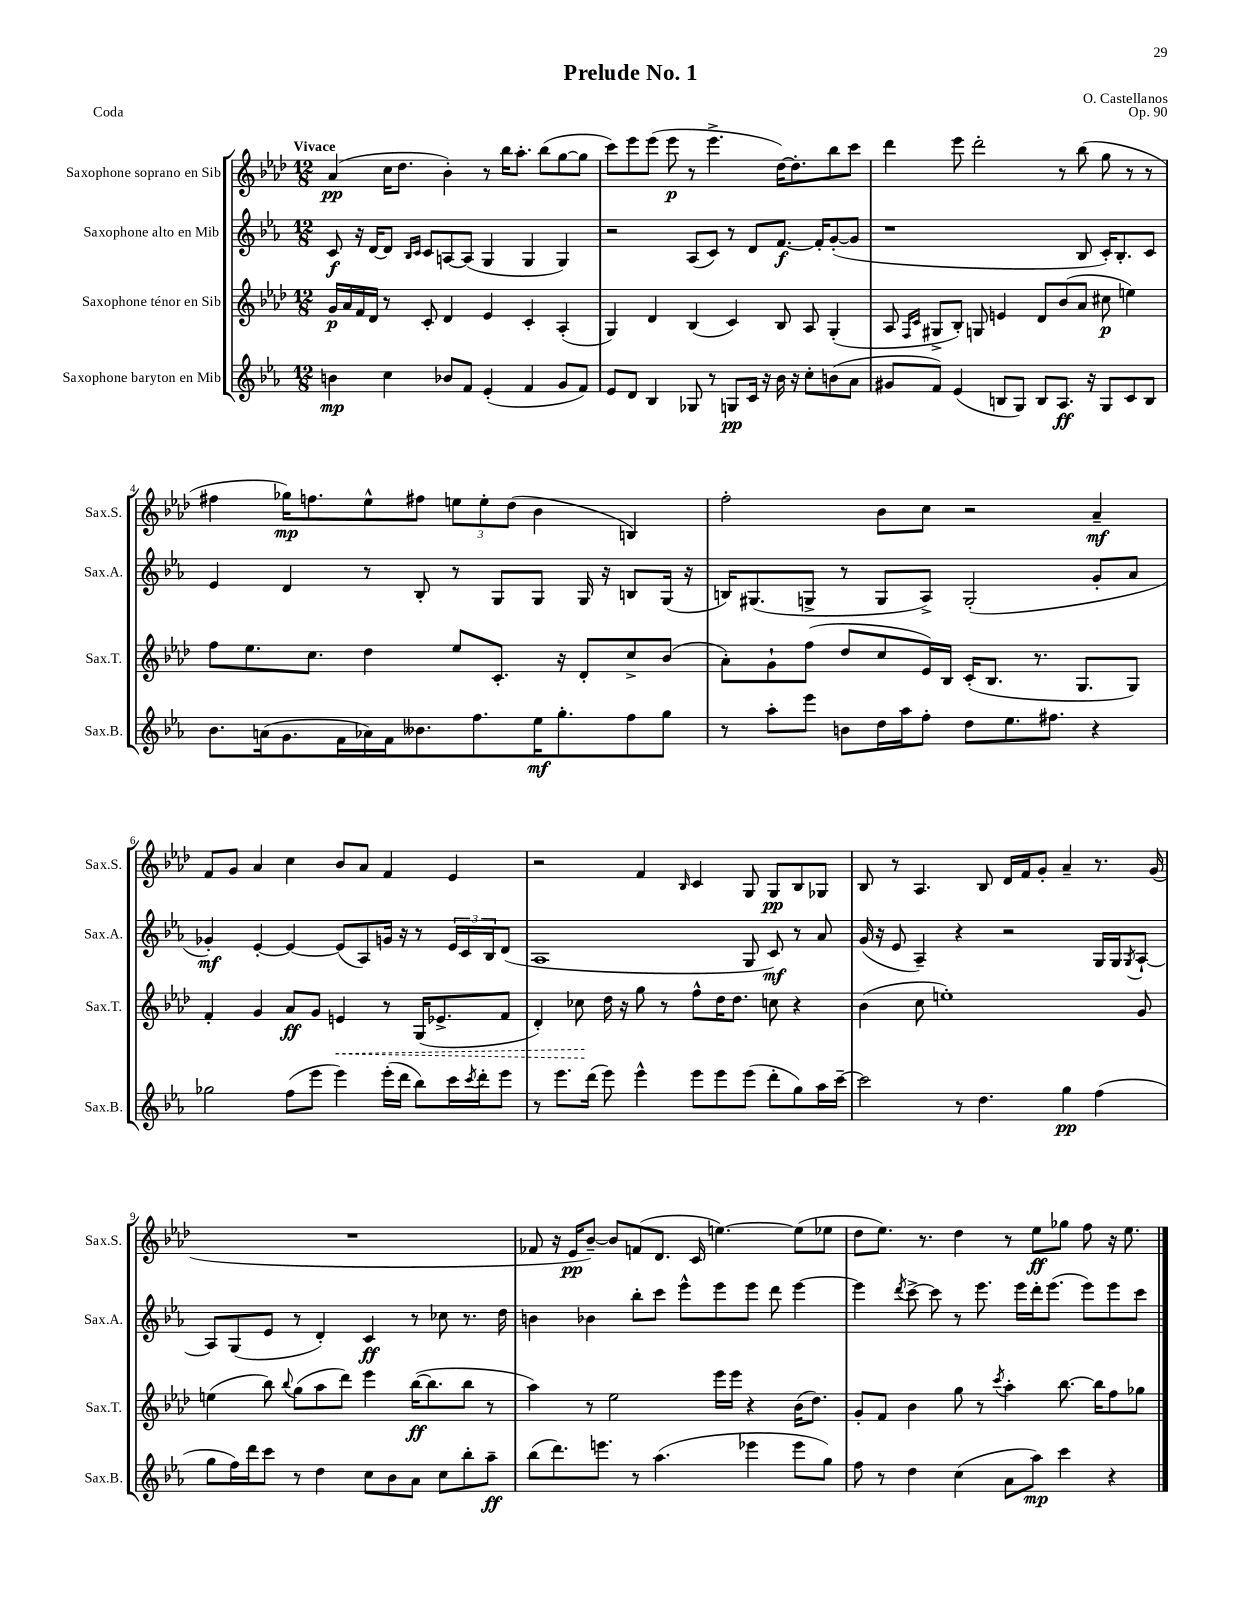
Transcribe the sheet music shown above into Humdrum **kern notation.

**kern	**kern	**kern	**kern
*staff4	*staff3	*staff2	*staff1
*clefG2	*clefG2	*clefG2	*clefG2
*k[b-e-a-]	*k[b-e-a-d-]	*k[b-e-a-]	*k[b-e-a-d-]
*M12/8	*M12/8	*M12/8	*M12/8
4b\	16g/LL	8c/	(4a-/
.	16a-/	.	.
.	16f/	16r	.
.	16d-/JJ	[16d/LK	.
4cc\	8r	8d/]J	16cc\LK
.	.	.	8.dd-\J
.	.	16qqB-/LL	.
.	.	16qqc/JJ	.
.	8c'/	8c/L	.
8b-/L	4d-/	[8A/	4b-'\)
8f/J	.	(8A/]J	.
(4e-'/	4e-/	4G/	8r
.	.	.	16bb-\LK
.	.	.	8.aa-'\J
4f/	4c'/	4G/	.
.	.	.	(8bb-\L
8g/L	(4A-'/	4G/)	[8gg\
8f/J)	.	.	8gg\]J
=	=	=	=
8e-/L	4G/)	2r	8ccc\L)
8d/J	.	.	8eee-\
4B-/	4d-/	.	(8eee-\J
.	.	.	8eee-\
8G-/	(4B-/	(8A-/L	8r
8r	.	8c/J)	4.eee-^\
8G/L	4c/)	8r	.
16c/Jk	.	8d/L	.
16r	.	.	.
16b-\	8B-/	[8.f/J	[16dd-\LK)
16r	.	.	8.dd-'\]
8cc'\L	8A-/	.	.
.	.	16f'/]LK	.
(8b\	(4G'/	([8g'/	8bb-\
8a-\J	.	8g/]J	8ccc\J
=	=	=	=
8g#/L	8A-/	1r	4ddd-\
.	16qqF/LL	.	.
.	16qqc/JJ	.	.
8f/J)	8G#^/L	.	.
(4e-/	8B-'/J)	.	8eee-\
.	8G/	.	2ddd-'\
8B/L	4e/	.	.
8G/J)	.	.	.
8B/L	8d-/L	.	.
8.A-/J	(8b-/	.	8r
.	8a-/J	8B-/	(8bb-\
16r	.	.	.
8G/L	8cc#\	16c'/LK)	8gg\
.	.	8.B-'/	.
8c/	4ee\)	.	8r
8B/J	.	8c/J	8r
=	=	=	=
8.b-\L	8ff\L	4e-/	4ff#\
.	8.ee-\	.	.
(16a\k	.	.	.
8.g\	.	4d/	16gg-\LK)
.	8.cc\J	.	8.ff\
16f\L	.	.	.
16a-\)	4dd-\	8r	8ee-^^\
16f\J	.	.	.
8.b--\	.	8B-'/	8ff#\J
.	8ee-/L	8r	12ee\L
8.ff\	.	.	.
.	.	.	12ee'\
.	8.c'/J	8G/L	.
.	.	.	(12dd-\J
16ee-\K	.	8G/J	4b-\
8.gg'\	16r	.	.
.	8d-'/L	16G/	.
.	.	16r	.
8ff\	8cc^/	8B/L	4B/)
8gg\J	(8b-/J	(16G/Jk	.
.	.	16r	.
=	=	=	=
8r	8a-'\L)	16B/LK)	2ff'\
.	.	(8.G#/	.
8aa-'\L	8g`\	.	.
8eee-\J	(8ff\J	8G^/J	.
8b\L	8dd-/L	8r	.
16dd\L	8cc/	8G/L	8b-\L
16aa-\J	.	.	.
8ff'\J	16e-/L)	8A-^/J)	8cc\J
.	16B-/JJ	.	.
8dd\L	(16c'/LK	(2G'/	2r
.	8.B-/J	.	.
8.ee-\	.	.	.
.	8.r	.	.
8.ff#\J	.	.	.
.	8.G/L	.	.
4r	.	8g'/L	4a-~/
.	8G/J)	8a-/J	.
=	=	=	=
2gg-\	4f'/	4g-'/)	8f/L
.	.	.	8g/J
.	4g/	[4e-'/	4a-/
(8ff\L	8a-/L	4e-/_	4cc\
8eee-\J	8g/J	.	.
4eee-\)	4e/	(8e-/]L	8b-/L
.	.	8A-/)	8a-/J
(16eee-'\LL	8r	16g/Jk	4f/
16ddd\JJ	.	16r	.
8bb-\L)	(16G/LK	8r	.
.	8.e-^/	.	.
16ccc\L	.	24e-/LL	4e-/
.	.	24c/	.
8qccc/	.	.	.
16ddd'\J	.	.	.
.	.	24B-/J	.
8eee-\J	8f/J	(8d/J	.
=	=	=	=
8r	4d-'/)	1A-	2r
8.eee-\L	.	.	.
.	8cc-\	.	.
(16ddd\Jk	.	.	.
8eee-\)	16dd-\	.	.
.	16r	.	.
4eee-^^\	8gg\	.	4f/
.	8r	.	.
.	.	.	16qqB-/
8eee-\L	8ff^^\L	.	4c/
8eee-\	16dd-\K	.	.
.	8.dd-\J	.	.
(8eee-\J	.	8G/	8G/
8ddd'\L	8cc\	8c/)	8G/L
8gg\)	4r	8r	8B-/
16aa-\L	.	8a-/	8G-/J
[16ccc~\JJ	.	.	.
=	=	=	=
2ccc\]	(4b-\	(16g/	8B-/
.	.	16r	.
.	.	8e-/	8r
.	8cc\	4A-~/)	4.A-/
.	1ee')	.	.
8r	.	4r	.
4.dd\	.	.	8B-/
.	.	2r	16d-/LL
.	.	.	16f/J
.	.	.	8g'/J
4gg\	.	.	4a-~/
(4ff\	.	16G/LL	8.r
.	.	16G/J	.
.	.	8qG/	.
.	8g/	[8A-`/J	.
.	.	.	(16g/
=	=	=	=
8gg\L	(4ee\	8A-/]L	1.r
16ff\L)	.	(8G/	.
16ddd\J	.	.	.
8ccc\J	8bb-\)	8e-/J	.
.	8qqbb-/	.	.
8r	(8gg\L	8r	.
4dd\	8aa-\	4d'/)	.
.	8ddd-\J)	.	.
8cc\L	4eee-\	4c/	.
8b-\	.	.	.
8a-\J	([16bb-\LK	8r	.
.	8.bb-\]	.	.
8cc\L	.	8cc-\	.
8bb-'\	8bb-\J	8.r	.
8aa-~\J	8r	.	.
.	.	16dd\	.
=	=	=	=
(8bb-\L	4aa-\)	4b\	8f-/
8.ddd\)	.	.	16r
.	.	.	16e-/LK
.	8r	4b-\	[8b-~/J)
8.eee\J	.	.	.
.	2ee-\	.	8b-/]L
8r	.	8bb-'\L	(8f/
(4.aa-\	.	8ccc\J	8.d-/J
.	.	8eee-^^\L	.
.	.	.	16c/
.	16eee-\LL	8eee-\	[4.ee\)
.	16eee-\JJ	.	.
4eee-\	4r	8eee-\J	.
.	.	8ddd\	.
8eee-\L	(16b-\LK	[4eee-\	(8ee\]L
.	8.dd-\J)	.	.
8gg\J)	.	.	8ee-\J
=	=	=	=
8ff\	8g'/L	4eee-\]	8dd-\L
8r	8f/J	.	8.ee-\J)
.	.	8qddd/	.
4dd\	4b-\	[8ccc^\	.
.	.	.	8.r
.	.	8ccc\]	.
(4cc\	8gg\	8r	4dd-\
.	8r	8.eee-\	.
.	8qccc/	.	.
8a-\L	4aa-'\	.	8r
.	.	16eee-\LL	.
8aa-\J)	.	16ddd'\J	8ee-\L
.	.	(8.eee-\J	.
4ccc\	[8.bb-\	.	8gg-\J
.	.	8eee-\L)	8ff\
.	16bb-\]LK	.	.
4r	8ff\	8eee-\	16r
.	.	.	8.ee-\
.	8gg-\J	8ccc\J	.
==	==	==	==
*-	*-	*-	*-
